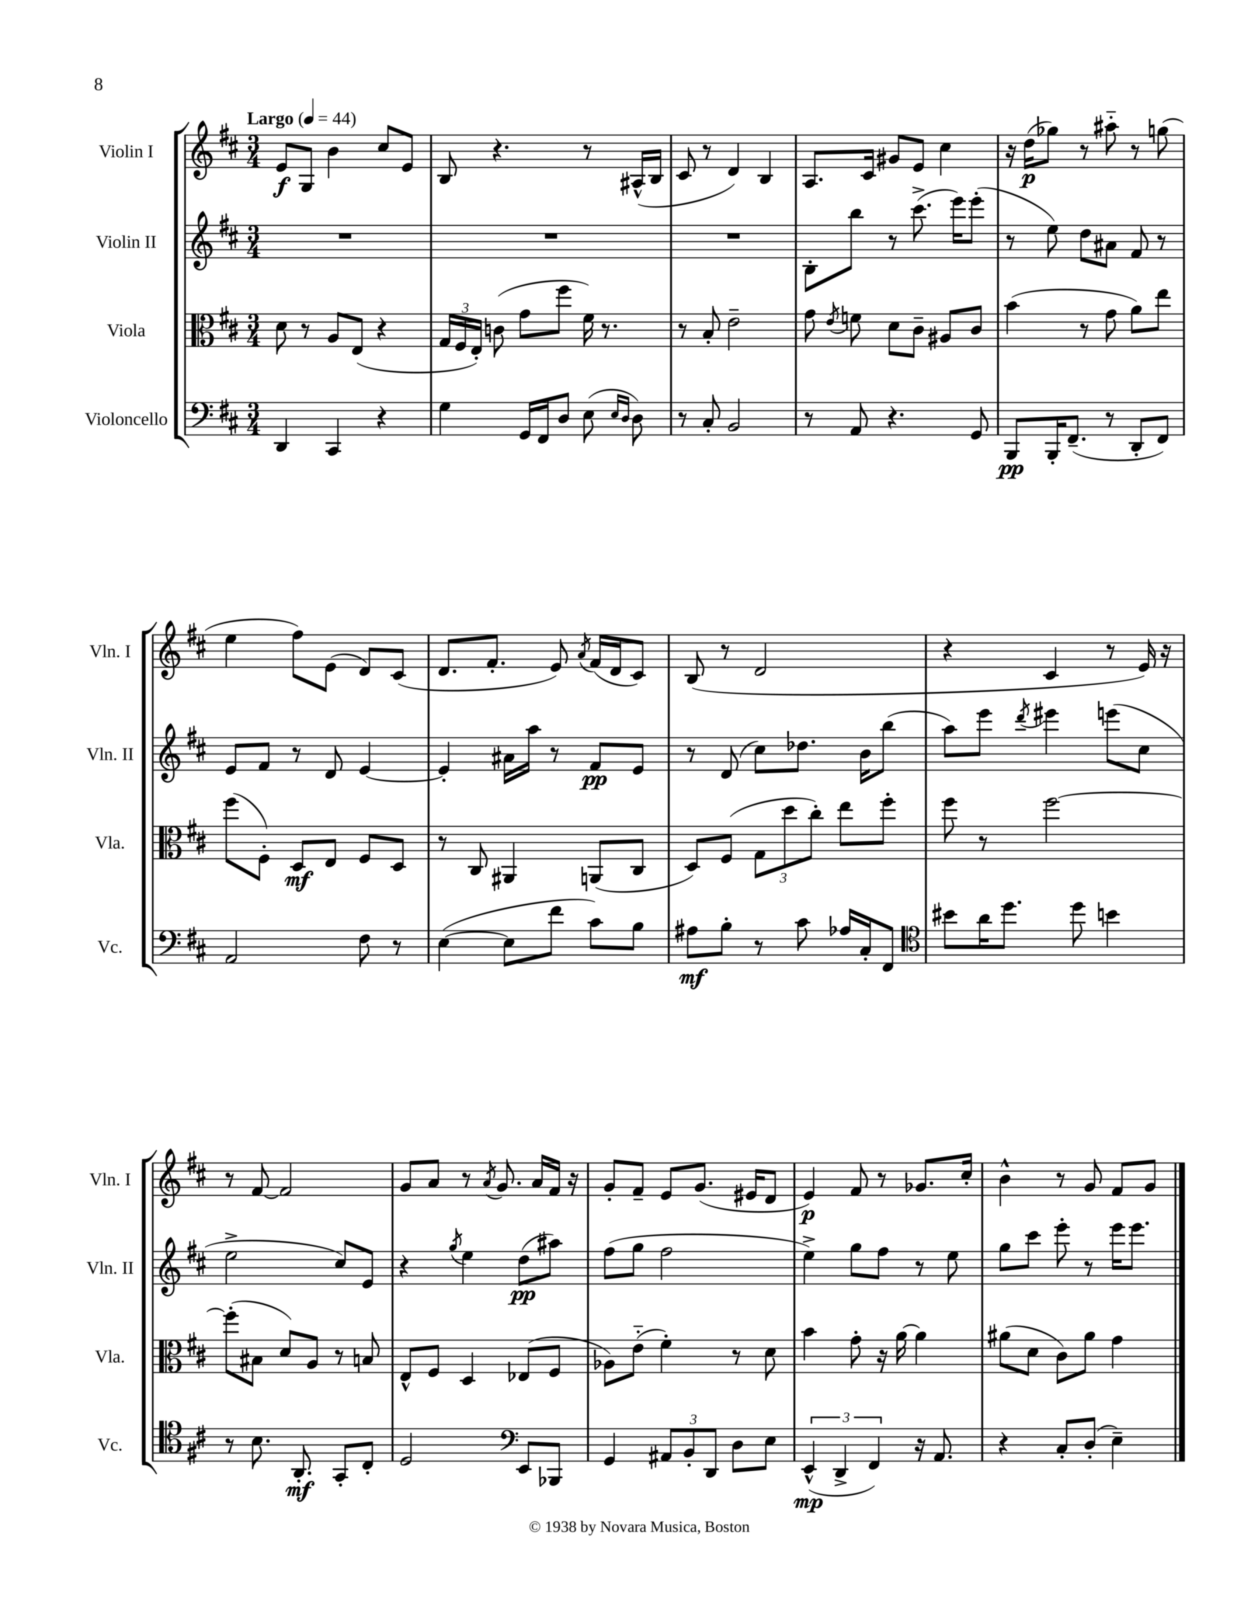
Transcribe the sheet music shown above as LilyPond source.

<<
\new StaffGroup <<
\new Staff = "s0" \with { instrumentName = "Violin I" shortInstrumentName = "Vln. I" } {
    \clef treble \key d \major \numericTimeSignature \time 3/4 \tempo "Largo" 4 = 44
    \autoBeamOff e'8[\f g8] b'4 cis''8[ e'8] |
    b8 r4. r8 ais16[-^( b16] |
    cis'8 r8 d'4) b4 |
    a8.[ cis'16] gis'8[ e'8] cis''4 |
    r16 d''16[\p( ges''8]) r8 ais''8-_ r8 g''8( |
    e''4 fis''8[) e'8]( d'8[) cis'8]( |
    d'8.[ fis'8.]-. e'8) \acciaccatura { a'8 } fis'16[( d'16 cis'8]) |
    b8( r8 d'2 |
    r4 cis'4 r8 e'16) r16 |
    r8 fis'8~ fis'2 |
    g'8[ a'8] r8 \acciaccatura { a'8 } g'8. a'16[ fis'16] r16 |
    g'8[-. fis'8]-- e'8[ g'8.]( eis'16[ d'8] |
    e'4\p) fis'8 r8 ges'8.[ cis''16]-. |
    b'4-^ r8 g'8 fis'8[ g'8] \bar "|." |
}
\new Staff = "s1" \with { instrumentName = "Violin II" shortInstrumentName = "Vln. II" } {
    \clef treble \key d \major \numericTimeSignature \time 3/4
    \autoBeamOff R2. |
    R2. |
    R2. |
    b8[-. b''8] r8 cis'''8.->( e'''16[) e'''8]-.( |
    r8 e''8) d''8[ ais'8] fis'8 r8 |
    e'8[ fis'8] r8 d'8 e'4~ |
    e'4-. ais'16[ a''16] r8 fis'8[\pp e'8] |
    r8 d'8( cis''8[) des''8.] b'16[ b''8]( |
    a''8[) e'''8] \acciaccatura { d'''8 } eis'''4 e'''8[( cis''8] |
    e''2-> cis''8[) e'8] |
    r4 \acciaccatura { g''8 } e''4 d''8[\pp( ais''8]) |
    fis''8[( g''8] fis''2 |
    e''4->) g''8[ fis''8] r8 e''8 |
    g''8[ cis'''8] e'''8-. r8 e'''16[ e'''8.] \bar "|." |
}
\new Staff = "s2" \with { instrumentName = "Viola" shortInstrumentName = "Vla." } {
    \clef alto \key d \major \numericTimeSignature \time 3/4
    \autoBeamOff d'8 r8 a8[ e8]( r4 |
    \tuplet 3/2 { g16[ fis16 e16]-.) } c'8( g'8[ fis''8] fis'16) r8. |
    r8 b8-. e'2-- |
    g'8 \acciaccatura { e'8 } f'8 d'8[ cis'8]-- ais8[ cis'8] |
    b'4( r8 g'8 a'8[) e''8] |
    fis''8[( fis8]-.) d8[\mf e8] fis8[ d8] |
    r8 cis8 ais,4 a,8[( cis8] |
    d8[) fis8]( \tuplet 3/2 { g8[ d''8 cis''8]-.) } e''8[ fis''8]-. |
    fis''8 r8 fis''2~ |
    fis''8[-.( bis8] d'8[) a8] r8 b8 |
    e8[-^ fis8] d4 ees8[( fis8] |
    aes8[) e'8]-_( fis'4-.) r8 d'8 |
    b'4 g'8-. r16 a'16~ a'4 |
    ais'8[( d'8] cis'8[) ais'8] g'4 \bar "|." |
}
\new Staff = "s3" \with { instrumentName = "Violoncello" shortInstrumentName = "Vc." } {
    \clef bass \key d \major \numericTimeSignature \time 3/4
    \autoBeamOff d,4 cis,4 r4 |
    g4 g,16[ fis,16 d8] e8( \grace { e16[ d16] } d8) |
    r8 cis8-. b,2 |
    r8 a,8 r4. g,8 |
    b,,8[\pp b,,16-. fis,8.]--( r8 d,8[-. fis,8]) |
    a,2 fis8 r8 |
    e4~( e8[ fis'8] cis'8[) b8] |
    ais8[\mf b8]-. r8 cis'8 aes16[ cis16-. fis,8] |
    \clef tenor bis'8[ a'16 d''8.] d''8 b'4 |
    r8 b8. a,8.-.\mf g,8[-. cis8]-. |
    d2 \clef bass e,8[ bes,,8] |
    g,4 \tuplet 3/2 { ais,8[ b,8-. d,8] } d8[ e8] |
    \tuplet 3/2 { e,4-^\mp( d,4-> fis,4) } r16 a,8. |
    r4 cis8[-. d8]-.( e4--) \bar "|." |
}
>>
>>
\layout { \context { \Score \remove "Bar_number_engraver" } }
